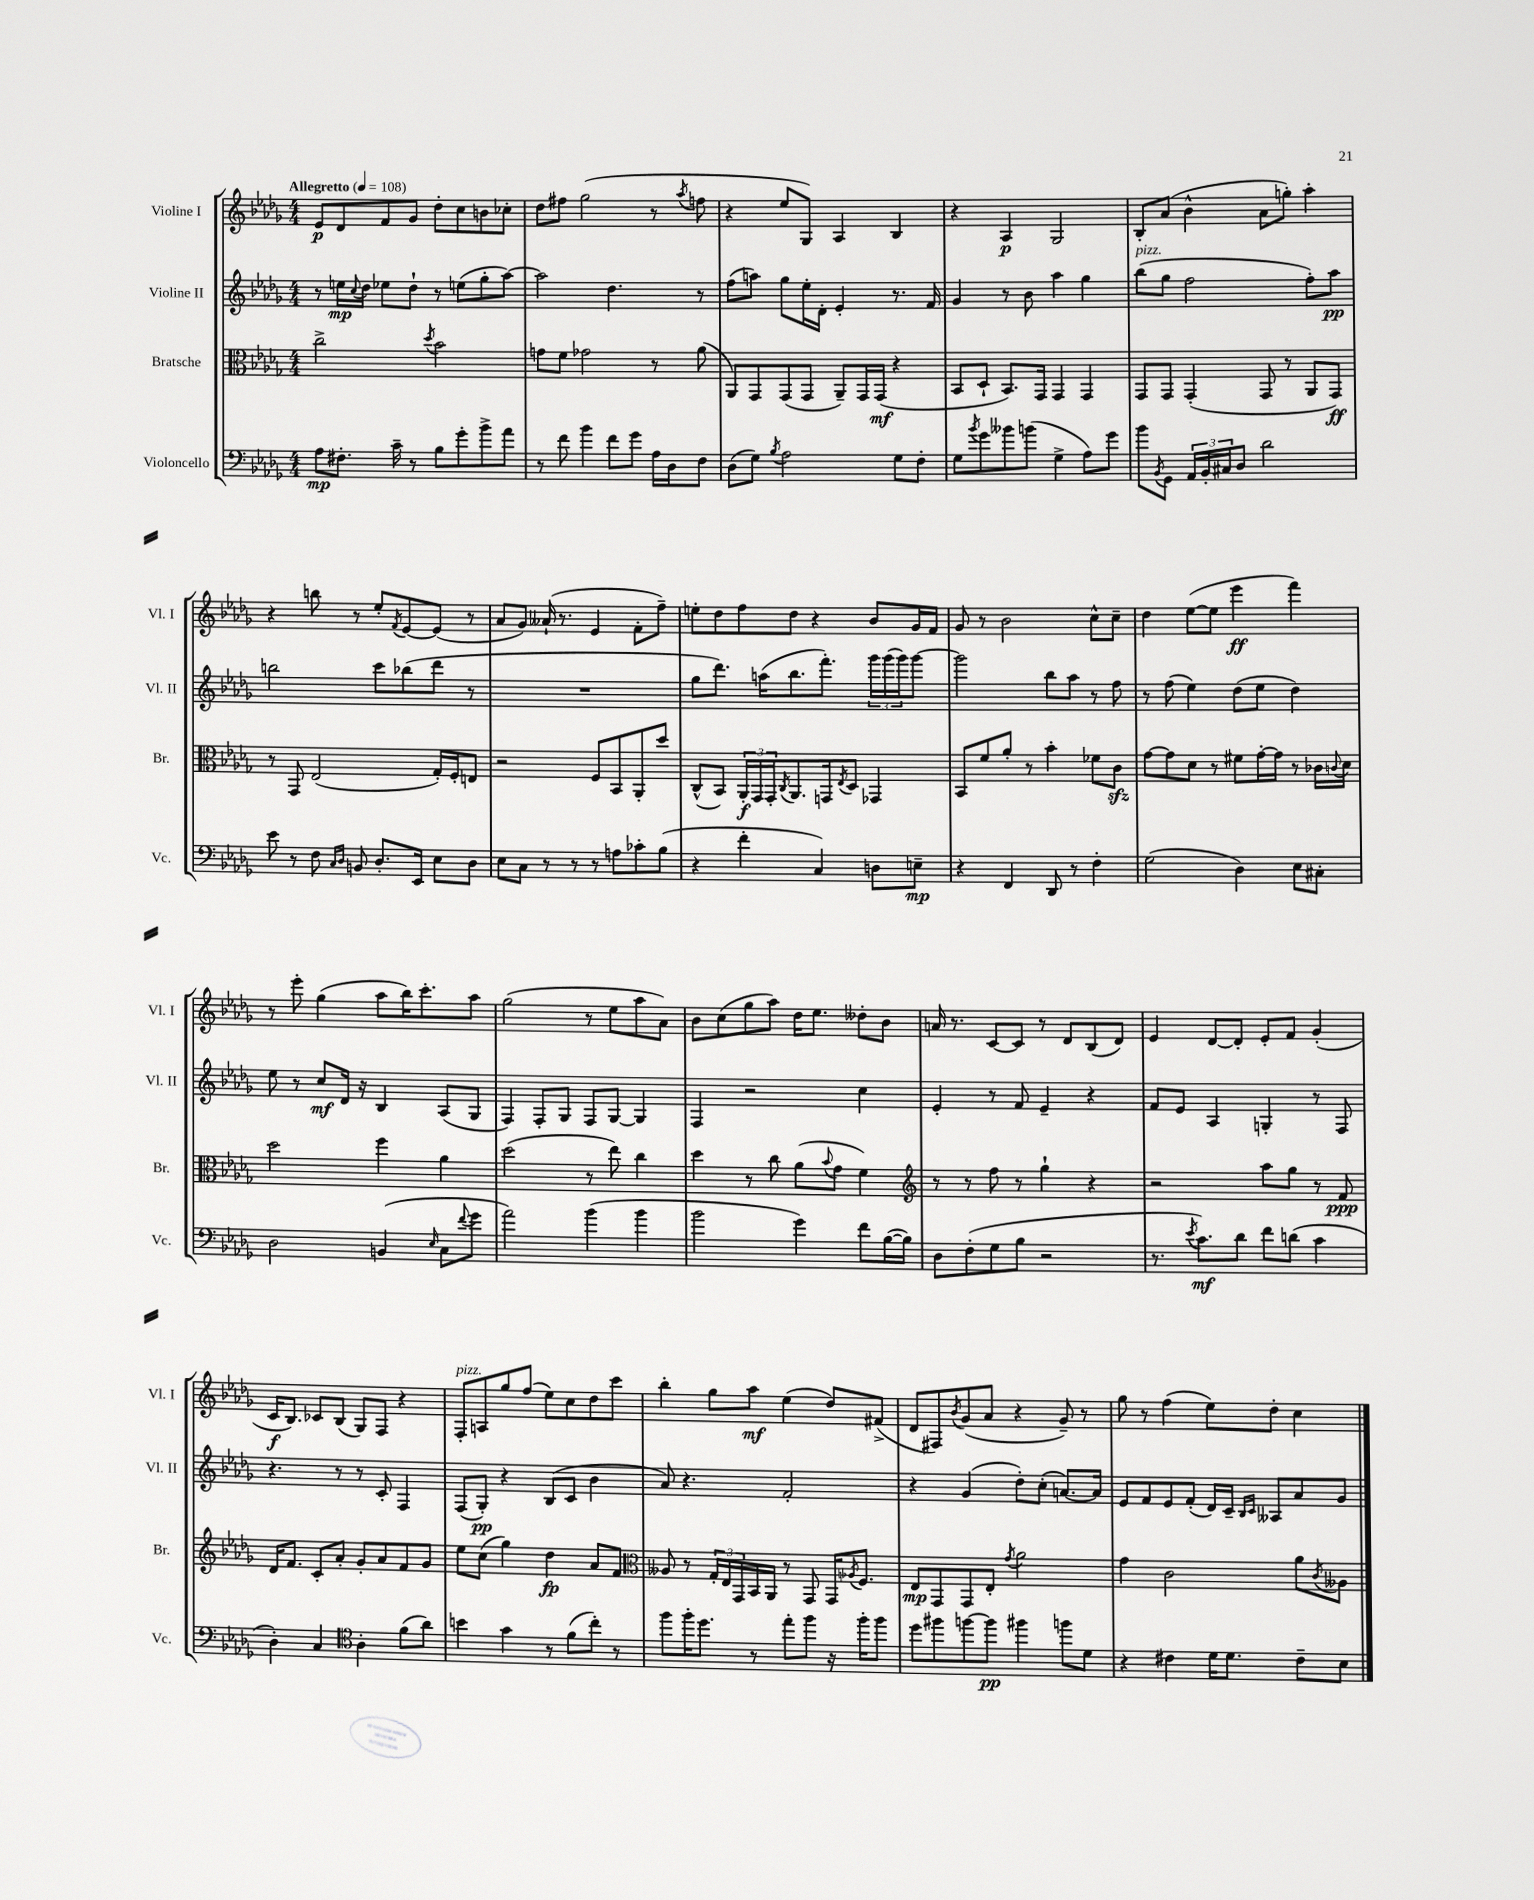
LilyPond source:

<<
\new StaffGroup <<
\new Staff = "s0" \with { instrumentName = "Violine I" shortInstrumentName = "Vl. I" } {
    \clef treble \key des \major \numericTimeSignature \time 4/4 \tempo "Allegretto" 4 = 108
    ees'8\p des'8 f'8 ges'8 des''8-. c''8 b'8 ces''8-. |
    des''8 fis''8 ges''2( r8 \acciaccatura { aes''8 } f''8 |
    r4 ees''8 ges8) aes4 bes4 |
    r4 aes4\p ges2 |
    bes8-. aes'8( bes'4-^ aes'8 g''8-.) aes''4-. |
    r4 b''8 r8 ees''8-. \acciaccatura { f'8 } ees'8~ ees'8( r8 |
    aes'8 ges'8) aeses'16-!( r8. ees'4 f'8-. f''8--) |
    e''8-. des''8 f''8 des''8 r4 bes'8 ges'16 f'16 |
    ges'8 r8 bes'2 c''8-^ c''8-- |
    des''4 ees''8~( ees''8 ees'''4\ff f'''4) |
    r8 ees'''8-. ges''4( aes''8 bes''16) c'''8.-. aes''8 |
    ges''2( r8 ees''8 aes''8 aes'8) |
    bes'8 c''8( ges''8 aes''8) des''16 ees''8. deses''8-. bes'8 |
    a'16 r8. c'8~ c'8 r8 des'8 bes8( des'8) |
    ees'4 des'8~ des'8-. ees'8-. f'8 ges'4-.( |
    c'16\f bes8.) ces'8 bes8( ges8) f8 r4 |
    f8-.^\markup { \italic "pizz." } a8 ges''8 f''8( ees''8) c''8 des''8 c'''8 |
    bes''4-. ges''8 aes''8\mf ees''4( des''8) fis'8->( |
    des'8 fis8) \acciaccatura { bes'8 } ges'8( aes'8 r4 ges'8--) r8 |
    ges''8 r8 f''4( ees''8) des''8-. c''4 \bar "|." |
}
\new Staff = "s1" \with { instrumentName = "Violine II" shortInstrumentName = "Vl. II" } {
    \clef treble \key des \major \numericTimeSignature \time 4/4
    r8 e''16\mp \appoggiatura { c''8 } des''16 ees''8 des''8-! r8 e''8( ges''8-. aes''8~) |
    aes''2 des''4. r8 |
    f''8( a''8) ges''8 ees''16-. des'16-. ees'4-. r8. f'16 |
    ges'4 r8 bes'8 aes''4 ges''4 |
    bes''8^\markup { \italic "pizz." }( ges''8 f''2 f''8-.) aes''8\pp |
    b''2 c'''8 bes''8( des'''8 r8 |
    R1 |
    ges''8 des'''8.) a''16( bes''8. f'''8.-.) \tuplet 3/2 { ges'''16 ges'''16( ges'''16) } ges'''8~ |
    ges'''2 bes''8 aes''8 r8 f''8 |
    r8 f''8( ees''4) des''8( ees''8 des''4) |
    ees''8 r8 c''8\mf des'16 r16 bes4 aes8( ges8 |
    f4) f8-. ges8 f8 ges8~ ges4 |
    f4 r2 c''4 |
    ees'4-. r8 f'8 ees'4-- r4 |
    f'8 ees'8 aes4 g4-. r8 f8 |
    r4. r8 r8 c'8-. f4 |
    f8( ges8-.\pp) r4 bes8( c'8 bes'4 |
    aes'8) r4. f'2-. |
    r4 ges'4( des''8-.) c''8-.( a'8.~) a'16 |
    ees'8 f'8 ees'8 f'8-.( des'16) c'16-- \grace { bes16 c'16 } aeses8 aes'8 ges'8 \bar "|." |
}
\new Staff = "s2" \with { instrumentName = "Bratsche" shortInstrumentName = "Br." } {
    \clef alto \key des \major \numericTimeSignature \time 4/4
    c''2-> \acciaccatura { des''8 } bes'2 |
    g'8 f'8 ges'2 r8 aes'8( |
    aes,8) ges,8 ges,8( ges,8 aes,8--) ges,16 ges,16\mf( r4 |
    bes,8 des8-! bes,8.) ges,16 ges,4 ges,4 |
    ges,8 ges,8 ges,4-.( ges,8 r8 aes,8 ges,8\ff) |
    r8 ges,8 ees2( ges16-.) f16-. e8 |
    r2 f8 bes,8 aes,8-. des''8 |
    c8-^( bes,8) \tuplet 3/2 { aes,16-.\f ges,16 ges,16-. } \acciaccatura { c8 } aes,8. g,16 \acciaccatura { ees8 } des8 ges,4 |
    bes,8 f'8 aes'8-. r8 bes'4-. fes'8 c'8\sfz |
    ges'8~ ges'8 des'8 r8 fis'8 ges'16~-. ges'16 r8 ces'16 \appoggiatura { c'8 } des'16 |
    des''2 f''4 aes'4 |
    des''2( r8 ees''8) c''4 |
    des''4 r8 c''8 aes'8( \appoggiatura { bes'8 } ges'8 f'4) |
    \clef treble r8 r8 f''8 r8 ges''4-! r4 |
    r2 aes''8 ges''8 r8 f'8\ppp |
    des'16 f'8. c'8-. aes'8-. ges'8-. aes'8 f'8 ges'8 |
    ees''8 c''8( ges''4) des''4\fp aes'8 f'8 |
    \clef alto aeses8 r8 \tuplet 3/2 { ges16-. ees16 ges,16 } bes,16 aes,16 r8 ges,8 ges,16 \acciaccatura { aes8 } f8. |
    ees8\mp ges,8 ges,8 ees8-. \acciaccatura { ges'8 } aes'2 |
    ges'4 c'2 aes'8 \acciaccatura { c'8 } aeses8 \bar "|." |
}
\new Staff = "s3" \with { instrumentName = "Violoncello" shortInstrumentName = "Vc." } {
    \clef bass \key des \major \numericTimeSignature \time 4/4
    aes8\mp fis8.-. c'16-- r8 bes8 ges'8-. bes'8-> aes'8 |
    r8 f'8 bes'4 f'8 ges'8 aes16 des16 f8 |
    des8( ges8) \acciaccatura { bes8 } aes2 ges8 f8-. |
    ges8 \acciaccatura { bes'8 } ges'8 beses'8 b'8( ges4-> aes8) ges'8 |
    bes'8 \acciaccatura { bes,8 } ges,8 \tuplet 3/2 { aes,16 bes,16-. cis16 } des8 des'2 |
    ees'8 r8 f8 \grace { c16 des16 } b,8 des8.-. ees,16 ees8 des8 |
    ees8 c8 r8 r8 r8 a8 ces'8-. bes8( |
    r4 f'4-. c4) d8 e8--\mp |
    r4 f,4 des,8 r8 f4-. |
    ges2( des4) ees8 cis8-. |
    des2 b,4( \grace { ees16 } c8 \appoggiatura { f'8 } ges'8 |
    aes'2) bes'4( bes'4 |
    bes'2 ges'4) f'8 bes16~( bes16) |
    des8 f8-.( ges8 bes8 r2 |
    r8. \acciaccatura { ees'8 } c'8.\mf) des'8 f'8 d'8( c'4 |
    des4-.) c4 \clef tenor aes4-. f'8( aes'8) |
    b'4 ges'4 r8 f'8( c''8-.) r8 |
    f''8 f''16-. des''8. r8 ees''8-. f''8 r16 f''16-. f''8 |
    des''8 fis''8 f''8~ f''8\pp fis''4 f''8 des'8 |
    r4 cis'4 des'16 des'8. cis'8-- bes8 \bar "|." |
}
>>
>>
\layout { \context { \Score \remove "Bar_number_engraver" } }
